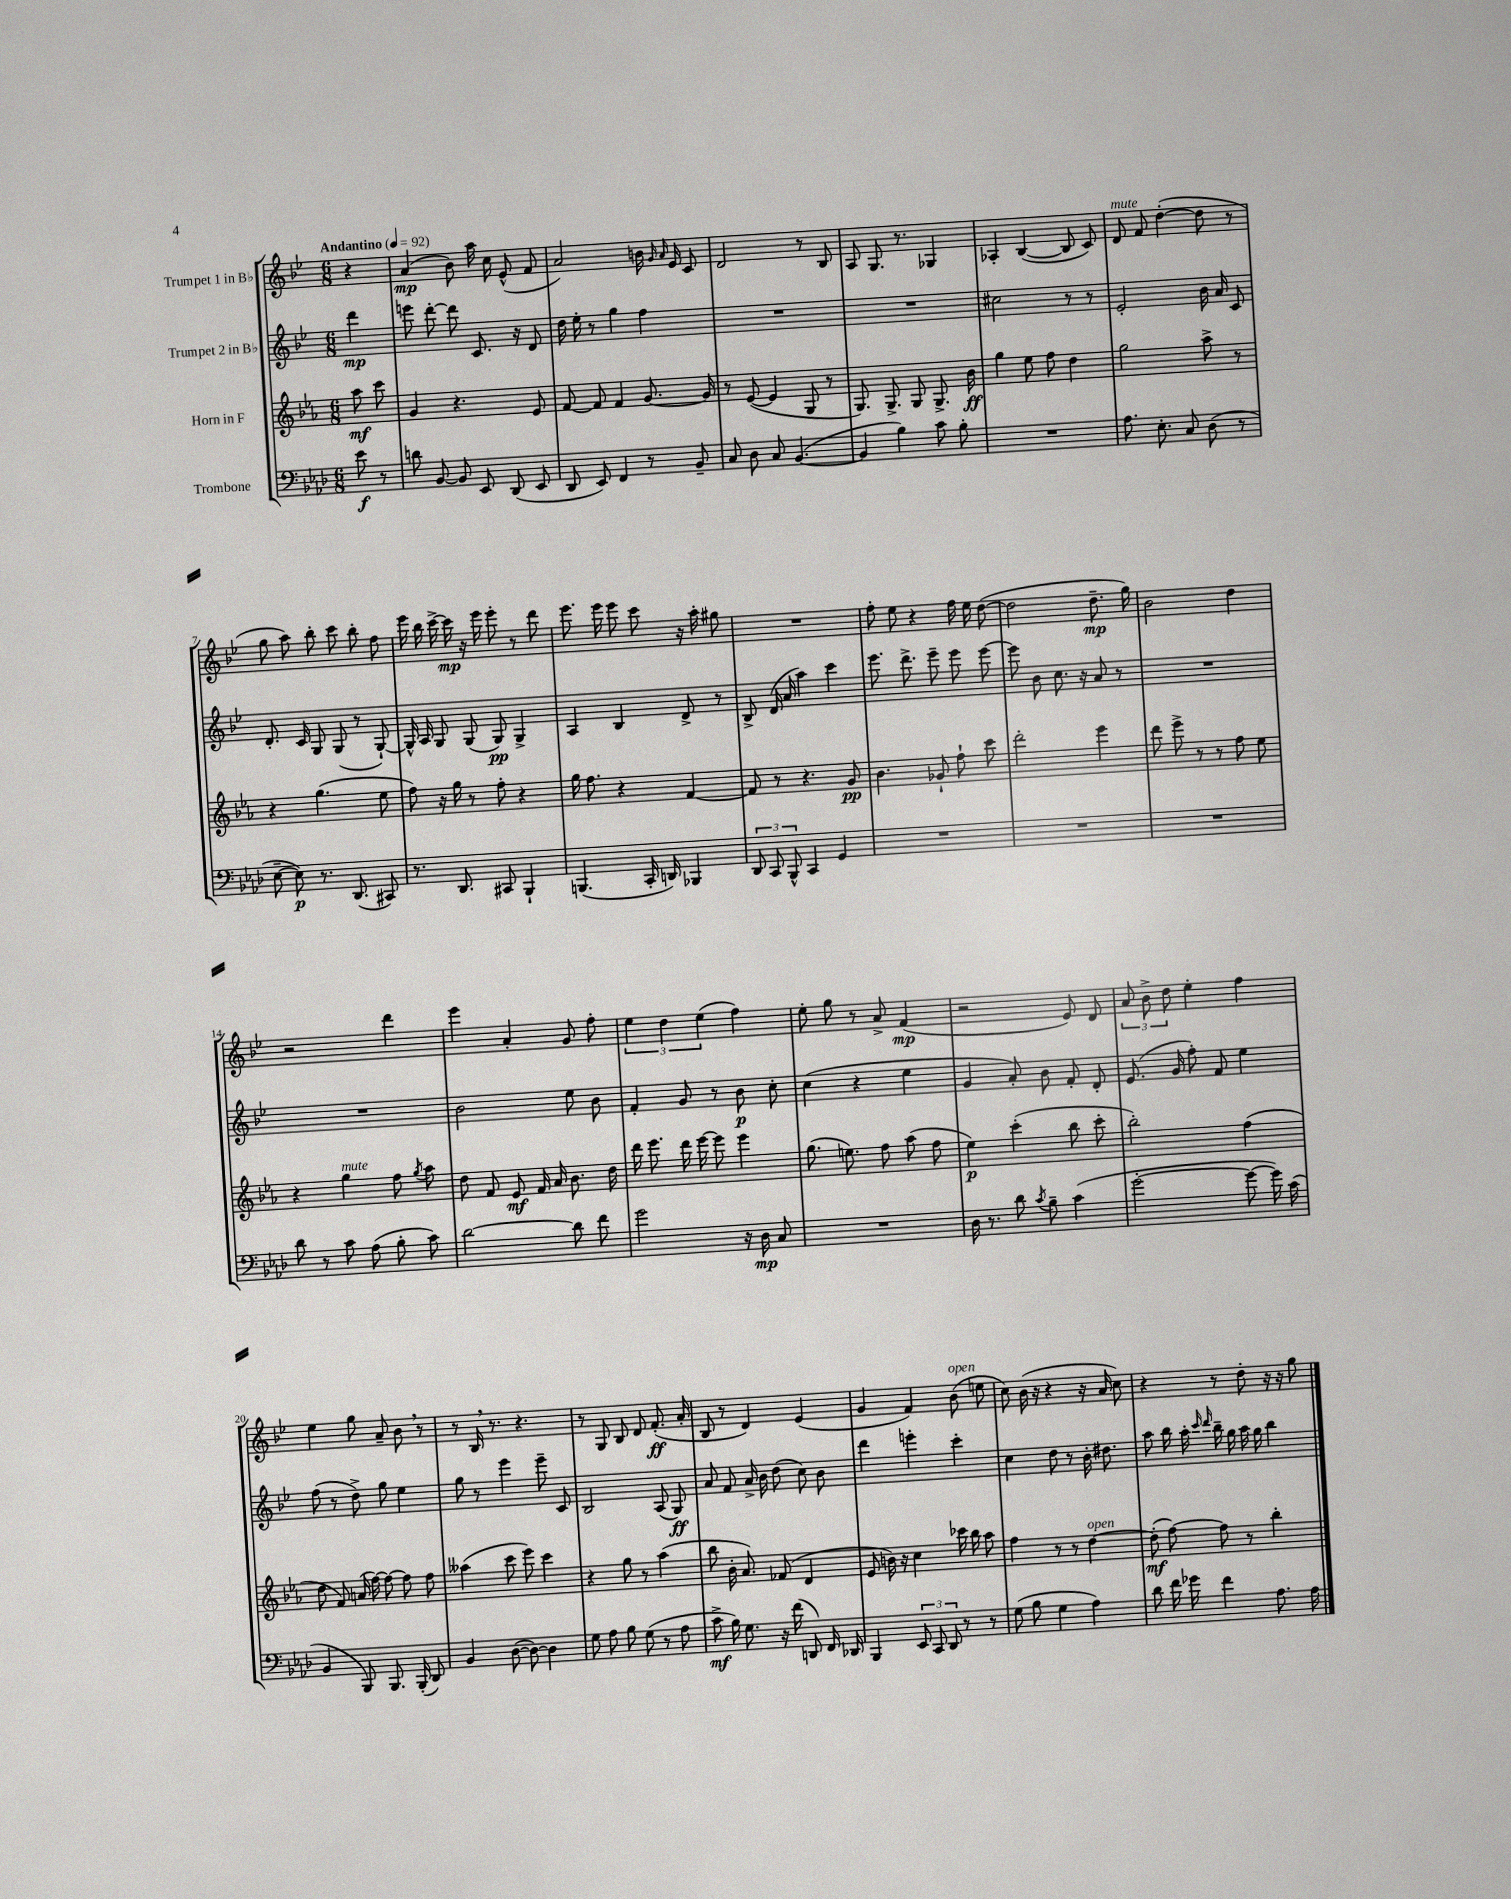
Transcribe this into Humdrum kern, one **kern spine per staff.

**kern	**dynam	**kern	**dynam	**kern	**dynam	**kern	**dynam
*part4	*part4	*part3	*part3	*part2	*part2	*part1	*part1
*staff4	*staff4	*staff3	*staff3	*staff2	*staff2	*staff1	*staff1
*I"Trombone	*	*I"Horn in F	*	*I"Trumpet 2 in B♭	*	*I"Trumpet 1 in B♭	*
*clefF4	*	*clefG2	*	*clefG2	*	*clefG2	*
*k[b-e-a-d-]	*	*k[b-e-a-]	*	*k[b-e-]	*	*k[b-e-]	*
*M6/8	*	*M6/8	*	*M6/8	*	*M6/8	*
*MM92	*	*MM92	*	*MM92	*	*MM92	*
=	=	=	=	=	=	=	=
!	!	!	!	!	!	!LO:TX:a:B:t=Andantino	!
8e-\	f	8aa-\	mf	4ddd\	mp	4r	.
8r	.	8ccc\	.	.	.	.	.
=1	=1	=1	=1	=1	=1	=1	=1
8dn\	.	4g/	.	8eeen\	.	(4a/	mp
[8BB-/	.	.	.	[8ddd'\	.	.	.
8BB-/]	.	4.r	.	8ddd\]	.	8b-\)	.
8EE-/	.	.	.	8.c/	.	16aa\	.
.	.	.	.	.	.	16cc\	.
(8DD-/	.	.	.	.	.	(8e-^^/	.
.	.	.	.	16r	.	.	.
8EE-/	.	8e-/	.	8d/	.	8f/	.
=2	=2	=2	=2	=2	=2	=2	=2
8DD-/	.	[8f/	.	16dd\	.	2a/)	.
.	.	.	.	16ee-'\	.	.	.
8EE-/)	.	8f/]	.	8r	.	.	.
4FF/	.	4f/	.	4gg\	.	.	.
8r	.	[8.g/	.	4ff\	.	16bn\	.
.	.	.	.	.	.	16qqg/	.
.	.	.	.	.	.	16qqa/	.
.	.	.	.	.	.	16e-/	.
8BB-~/	.	.	.	.	.	8c/	.
.	.	16g/]	.	.	.	.	.
=3	=3	=3	=3	=3	=3	=3	=3
8C/	.	8r	.	2.r	.	2d/	.
8D-\	.	([8e-/	.	.	.	.	.
8C/	.	4e-/]	.	.	.	.	.
([4.BB-/	.	.	.	.	.	.	.
.	.	8G/	.	.	.	8r	.
.	.	8r	.	.	.	8B-/	.
=4	=4	=4	=4	=4	=4	=4	=4
4BB-/]	.	8.G/)	.	2.r	.	8A/	.
.	.	.	.	.	.	8.G/	.
.	.	8.G^/	.	.	.	.	.
4B-\)	.	.	.	.	.	.	.
.	.	.	.	.	.	8.r	.
.	.	8G/	.	.	.	.	.
8c\	.	8.G^/	.	.	.	4G-X/	.
8B-'\	.	.	.	.	.	.	.
.	.	16b-\	ff	.	.	.	.
=5	=5	=5	=5	=5	=5	=5	=5
2.r	.	4gg\	.	2cc#X\	.	4A-X'/	.
.	.	8ee-\	.	.	.	([4B-/	.
.	.	8ff\	.	.	.	.	.
.	.	4dd\	.	8r	.	8B-/]	.
.	.	.	.	8r	.	8c/)	.
=6	=6	=6	=6	=6	=6	=6	=6
!	!	!	!	!	!	!LO:TX:a:i:t=mute	!
8.A-\	.	2gg\	.	2e-'/	.	8d/	.
.	.	.	.	.	.	8f/	.
8.E-'\	.	.	.	.	.	.	.
.	.	.	.	.	.	([4dd'\	.
8C/	.	.	.	.	.	.	.
(8D-\	.	8aa-^\	.	16b-\	.	8dd\]	.
.	.	.	.	16a/	.	.	.
8r	.	8r	.	8c/	.	8r	.
!!LO:LB:g=z
=7	=7	=7	=7	=7	=7	=7	=7
[8E-~\	.	4r	.	8.d'/	.	8gg\	.
8E-\])	p	.	.	.	.	8aa\)	.
.	.	.	.	16c/	.	.	.
8.r	.	(4.gg\	.	8G/	.	8bb-'\	.
.	.	.	.	(8G/	.	8ccc\	.
(8.DD-/	.	.	.	.	.	.	.
.	.	.	.	8r	.	8bb-'\	.
8CC#X/)	.	8ee-\	.	[8G`/)	.	8ff\	.
=8	=8	=8	=8	=8	=8	=8	=8
8.r	.	8ff\)	.	16G^^/]	.	16eee-\	.
.	.	.	.	16A/	.	16bb-\	.
.	.	16r	.	8G/	.	[16ccc^\	.
8.DD-/	.	16gg\	.	.	.	16ccc\]	mp
.	.	8r	.	(8G/	.	16r	.
.	.	.	.	.	.	16eee-\	.
8CC#X/	.	8ff'\	.	8G/)	pp	8eee-'\	.
4BBB-`/	.	4r	.	4G^/	.	8r	.
.	.	.	.	.	.	8ddd\	.
=9	=9	=9	=9	=9	=9	=9	=9
(4.BBBn/	.	16gg\	.	4A/	.	8.eee-\	.
.	.	8.ff\	.	.	.	.	.
.	.	.	.	.	.	16eee-\	.
.	.	4r	.	4B-/	.	8eee-\	.
16CC'/	.	.	.	.	.	8ccc\	.
16DDn/)	.	.	.	.	.	.	.
4BBB-X/	.	[4f/	.	8d^/	.	16r	.
.	.	.	.	.	.	16aa'\	.
.	.	.	.	8r	.	8gg#X\	.
=10	=10	=10	=10	=10	=10	=10	=10
12DD-/	.	8f/]	.	8B-^/	.	2.r	.
12CC/	.	.	.	.	.	.	.
.	.	8r	.	(16d/	.	.	.
12BBB-^^/	.	.	.	.	.	.	.
.	.	.	.	16a/	.	.	.
4CC/	.	4.r	.	4aa\)	.	.	.
4GG/	.	.	.	4ccc\	.	.	.
.	.	8g/	pp	.	.	.	.
=11	=11	=11	=11	=11	=11	=11	=11
2.r	.	4.b-\	.	8.eee-\	.	8ff'\	.
.	.	.	.	.	.	8ee-\	.
.	.	.	.	8.ddd^\	.	.	.
.	.	.	.	.	.	4r	.
.	.	8g-X`/	.	8eee-~\	.	.	.
.	.	8ff`\	.	8eee-\	.	16ff\	.
.	.	.	.	.	.	16ee-\	.
.	.	8ccc\	.	[8eee-\	.	([8dd\	.
=12	=12	=12	=12	=12	=12	=12	=12
2.r	.	2ddd'\	.	8eee-\]	.	2dd\]	.
.	.	.	.	8b-\	.	.	.
.	.	.	.	8.cc\	.	.	.
.	.	.	.	16r	.	.	.
.	.	4eee-\	.	8a/	.	8.dd~\	mp
.	.	.	.	8r	.	.	.
.	.	.	.	.	.	16gg\)	.
=13	=13	=13	=13	=13	=13	=13	=13
2.r	.	8ddd\	.	2.r	.	2b-\	.
.	.	8eee-^\	.	.	.	.	.
.	.	8r	.	.	.	.	.
.	.	8r	.	.	.	.	.
.	.	8ff\	.	.	.	4dd\	.
.	.	8ee-\	.	.	.	.	.
!!LO:LB:g=z
=14	=14	=14	=14	=14	=14	=14	=14
8d-\	.	4r	.	2.r	.	2r	.
8r	.	.	.	.	.	.	.
!	!	!LO:TX:a:i:t=mute	!	!	!	!	!
8c\	.	4gg\	.	.	.	.	.
(8A-\	.	.	.	.	.	.	.
8B-'\	.	8ff\	.	.	.	4ddd\	.
.	.	8qgg/	.	.	.	.	.
8c\)	.	8aa-\	.	.	.	.	.
=15	=15	=15	=15	=15	=15	=15	=15
[2d-\	.	8dd\	.	2b-\	.	4eee-\	.
.	.	8f/	.	.	.	.	.
.	.	8e-/	mf	.	.	4a'/	.
.	.	16f/	.	.	.	.	.
.	.	16a-/	.	.	.	.	.
8d-\]	.	8.b-\	.	8ee-\	.	8g/	.
8f\	.	.	.	8b-\	.	8ff'\	.
.	.	16dd\	.	.	.	.	.
=16	=16	=16	=16	=16	=16	=16	=16
2g\	.	16ddd\	.	4f'/	.	6ee-\	.
.	.	8.eee-\	.	.	.	.	.
.	.	.	.	.	.	6dd\	.
.	.	16ddd\	.	8g/	.	.	.
.	.	[16eee-\	.	.	.	.	.
.	.	.	.	.	.	(6ee-\	.
.	.	8eee-\]	.	8r	.	.	.
16r	.	4eee-\	.	8b-\	p	4ff\)	.
16D-\	mp	.	.	.	.	.	.
8C/	.	.	.	8cc'\	.	.	.
=17	=17	=17	=17	=17	=17	=17	=17
2.r	.	(8.gg\	.	(4cc\	.	8ee-'\	.
.	.	.	.	.	.	8gg\	.
.	.	8.een\)	.	.	.	.	.
.	.	.	.	4r	.	8r	.
.	.	8ff\	.	.	.	8a^/	.
.	.	(8aa-\	.	4ee-\	.	(4f/	mp
.	.	8ff\	.	.	.	.	.
=18	=18	=18	=18	=18	=18	=18	=18
16D-\	.	4ee-\)	p	4g/	.	2r	.
8.r	.	.	.	.	.	.	.
8d-\	.	(4ccc'\	.	8a'/)	.	.	.
8qc/	.	.	.	.	.	.	.
8B-~\	.	.	.	8b-\	.	.	.
(4c\	.	8bb-\	.	8f'/	.	8e-/)	.
.	.	8ccc'\	.	8d'/	.	8d/	.
=19	=19	=19	=19	=19	=19	=19	=19
[2g'\	.	2bb-'\)	.	(8.e-/	.	12a/	.
.	.	.	.	.	.	12b-^\	.
.	.	.	.	.	.	12dd\	.
.	.	.	.	16g/	.	.	.
.	.	.	.	8ff'\)	.	4ee-'\	.
.	.	.	.	8f/	.	.	.
8g\_	.	(4ff\	.	4ee-\	.	4ff\	.
16g\])	.	.	.	.	.	.	.
(16c\	.	.	.	.	.	.	.
!!LO:LB:g=z
=20	=20	=20	=20	=20	=20	=20	=20
4BB-/	.	8dd\	.	(8ff\	.	4ee-\	.
.	.	8f/)	.	8r	.	.	.
8BBB-/)	.	(16an/	.	8dd^\)	.	8gg\	.
.	.	[16ff\)	.	.	.	.	.
8.BBB-/	.	8ff\_	.	8gg\	.	8a~/	.
.	.	8ff\]	.	4ee-\	.	8b-,\	.
(16BBB-'/	.	.	.	.	.	.	.
8DD-/)	.	8ff\	.	.	.	8r	.
=21	=21	=21	=21	=21	=21	=21	=21
4BB-/	.	(4aa--X\	.	8gg\	.	8r	.
.	.	.	.	8r	.	16B-,/	.
.	.	.	.	.	.	8.r	.
([8D-\	.	8ccc\	.	4eee-\	.	.	.
8D-\_)	.	8eee-\)	.	.	.	4.r	.
4D-\]	.	4ccc\	.	8eee-~\	.	.	.
.	.	.	.	8c/	.	.	.
=22	=22	=22	=22	=22	=22	=22	=22
8G\	.	4r	.	2B-/	.	8r	.
8A-\	.	.	.	.	.	8G/	.
8B-\	.	8gg\	.	.	.	8B-/	.
(8G\	.	8r	.	.	.	8d/	.
8r	.	(4aa-\	.	(8A/	.	(8.f'/	ff
8A-\	.	.	.	8G/)	ff	.	.
.	.	.	.	.	.	16a'/	.
=23	=23	=23	=23	=23	=23	=23	=23
8c^\	mf	8bb-\	.	8a/	.	8B-/	.
16B-\)	.	16b-'\	.	8f/	.	8r	.
8.G\	.	8.a-/)	.	.	.	.	.
.	.	.	.	16a^/	.	4d/)	.
.	.	.	.	16b-\	.	.	.
16r	.	(8f-X/	.	(8dd\	.	.	.
(16f\	.	.	.	.	.	.	.
8DDn/)	.	4d/	.	8cc\)	.	(4e-/	.
16FF/	.	.	.	8b-\	.	.	.
16DD-X/	.	.	.	.	.	.	.
=24	=24	=24	=24	=24	=24	=24	=24
4BBB-/	.	8e-/	.	4ddd\	.	4g/	.
.	.	16bn\)	.	.	.	.	.
.	.	16r	.	.	.	.	.
12EE-/	.	4cc\	.	4eeen'\	.	4f/)	.
12CC/	.	.	.	.	.	.	.
12DD-/	.	.	.	.	.	.	.
!	!	!	!	!	!	!LO:TX:a:i:t=open	!
8r	.	16ccc-X\	.	4ccc'\	.	(8b-\	.
.	.	16bb-\	.	.	.	.	.
8r	.	8aa-\	.	.	.	8een\	.
=25	=25	=25	=25	=25	=25	=25	=25
(8G\	.	4ff\	.	4cc\	.	8cc\)	.
8B-\	.	.	.	.	.	(16b-\	.
.	.	.	.	.	.	16r	.
4G\	.	8r	.	8dd\	.	4r	.
.	.	8r	.	8r	.	.	.
!	!	!LO:TX:a:i:t=open	!	!	!	!	!
4A-\)	.	[4dd\	.	16b-'\	.	16r	.
.	.	.	.	8.dd#X\	.	16a/	.
.	.	.	.	.	.	8cc\)	.
=26	=26	=26	=26	=26	=26	=26	=26
8d-\	.	(8dd'\]	mf	8aa\	.	4r	.
16f\	.	[8ff\)	.	16bb-\	.	.	.
16g-X\	.	.	.	16aa'\	.	.	.
.	.	.	.	16qqccc/	.	.	.
.	.	.	.	16qqddd/	.	.	.
4f\	.	8ff\]	.	16bb-~\	.	8r	.
.	.	.	.	16gg\	.	.	.
.	.	8r	.	16aa\	.	8dd'\	.
.	.	.	.	16gg\	.	.	.
8.A-\	.	4bb-'\	.	4bb-\	.	16r	.
.	.	.	.	.	.	16r	.
.	.	.	.	.	.	8gg\	.
16A-\	.	.	.	.	.	.	.
==	==	==	==	==	==	==	==
*-	*-	*-	*-	*-	*-	*-	*-
